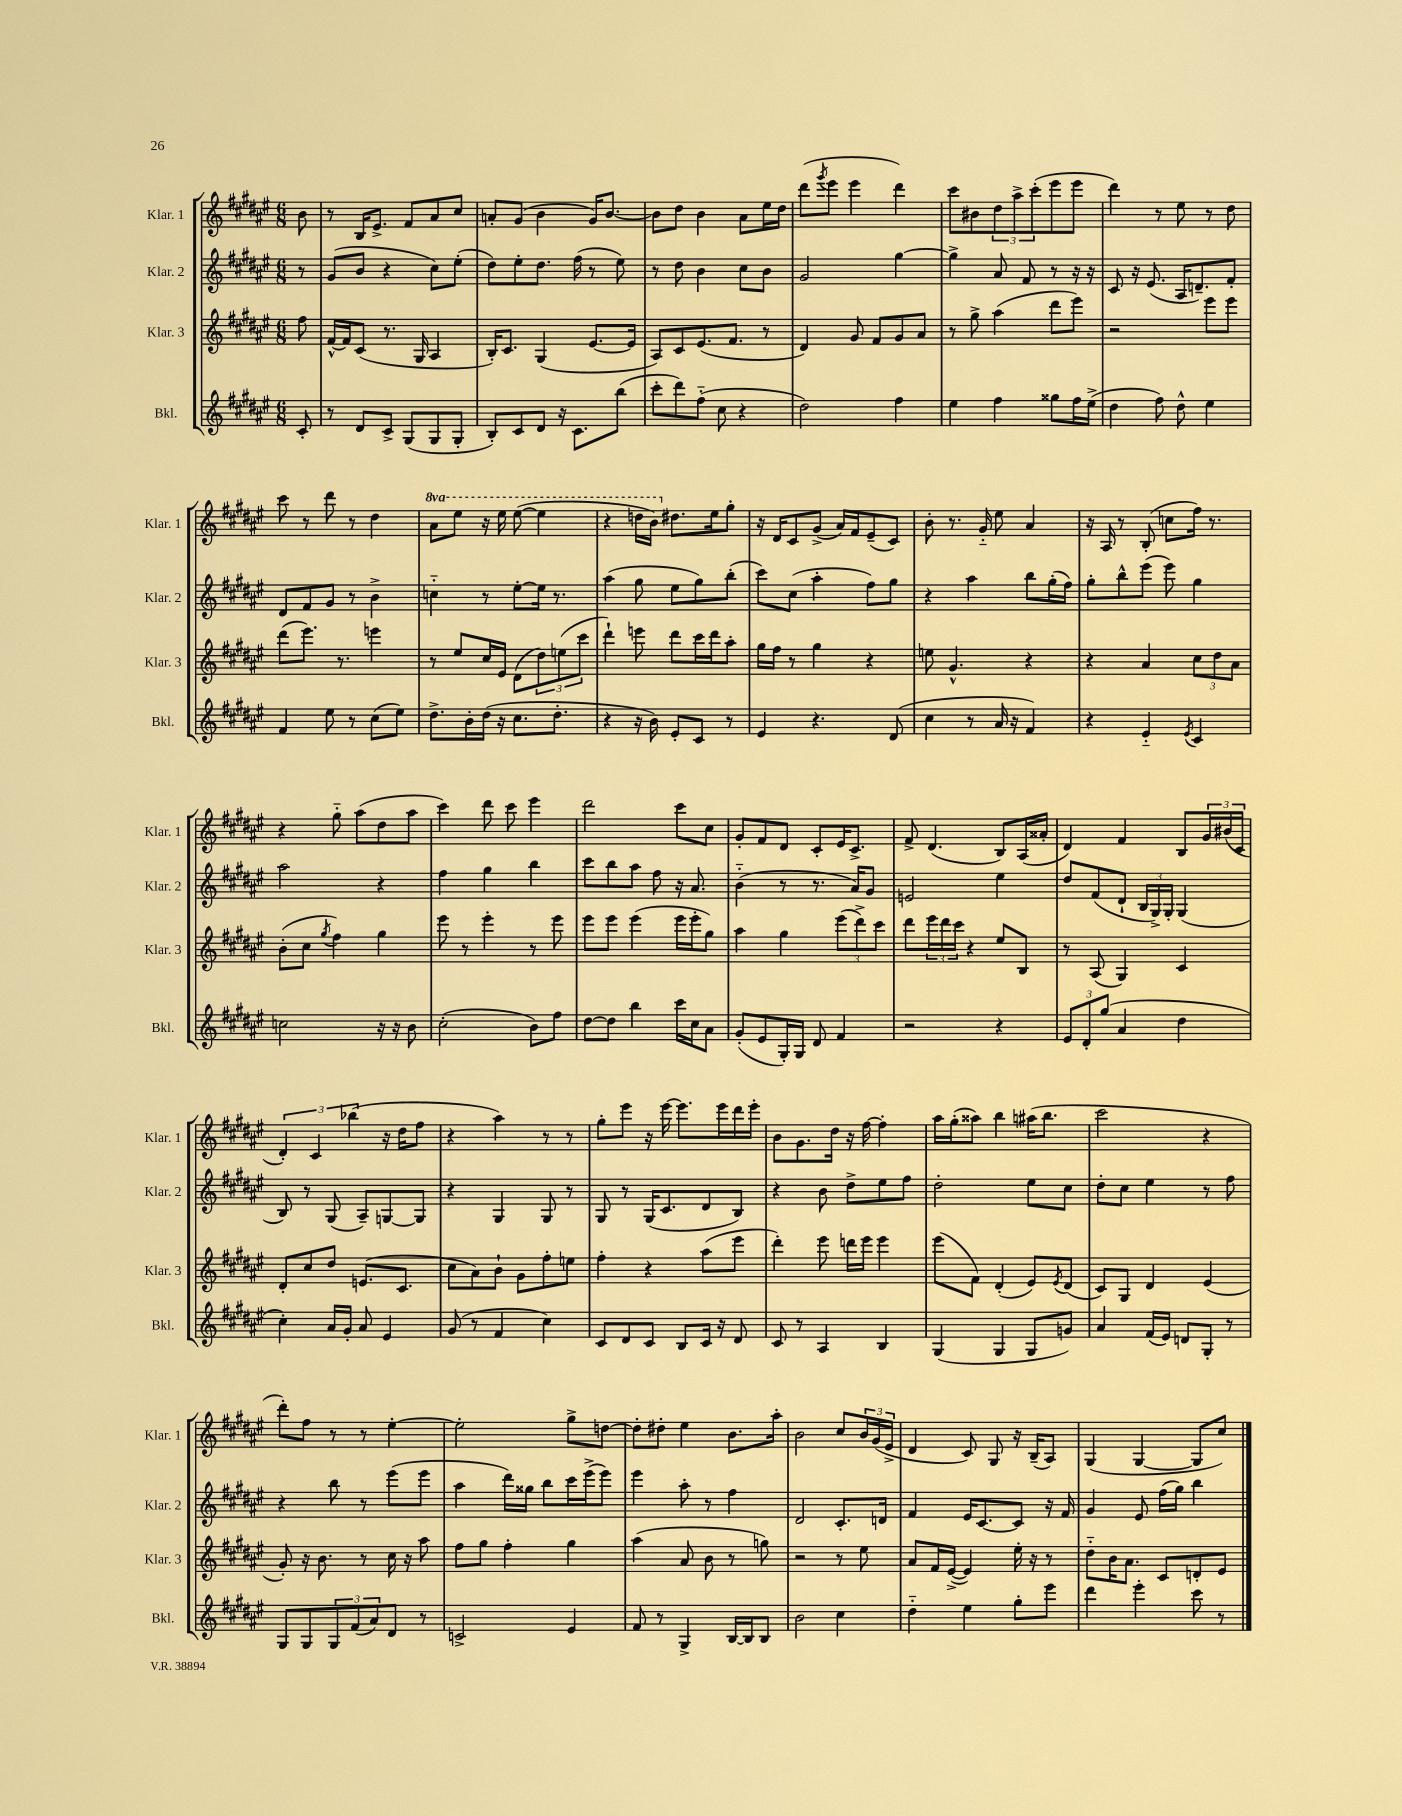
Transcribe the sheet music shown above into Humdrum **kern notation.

**kern	**kern	**kern	**kern
*staff4	*staff3	*staff2	*staff1
*clefG2	*clefG2	*clefG2	*clefG2
*k[f#c#g#d#a#e#]	*k[f#c#g#d#a#e#]	*k[f#c#g#d#a#e#]	*k[f#c#g#d#a#e#]
*M6/8	*M6/8	*M6/8	*M6/8
8c#'	8ff#	8r	8b
=	=	=	=
8r	[16f#^^	(8g#	8r
.	16f#]	.	.
8d#	(8c#	8b	16B
.	.	.	8.e#^
8c#^	8.r	4r	.
(8G#	.	.	8f#
.	16G#	.	.
8G#	4A#	8cc#)	8a#
8G#'	.	(8ee#'	8cc#
=	=	=	=
8B')	16B')	8dd#)	8a'
.	8.c#	.	.
8c#	.	8ee#'	(8g#
8d#	(4G#	8.dd#	4b
16r	.	.	.
8.c#	.	(16ff#	.
.	[8.e#	8r	16g#)
.	.	.	[8.b
(8bb	.	8ee#)	.
.	16e#]	.	.
=	=	=	=
8ccc#'	8A#)	8r	8b]
8ddd#)	8c#	8dd#	8dd#
(8ff#'~	(8.e#	4b	4b
8cc#	.	.	.
.	8.f#	.	.
4r	.	8cc#	8a#
.	8r	8b	16ee#
.	.	.	16dd#
=	=	=	=
2dd#)	4d#)	2g#	(8ddd#
.	.	.	8qggg#
.	.	.	8eee#
.	8g#	.	4eee#
.	8f#	.	.
4ff#	8g#	[4gg#	4ddd#)
.	8a#	.	.
=	=	=	=
4ee#	8r	4gg#^]	8ccc#
.	8gg#^	.	8b#
4ff#	(4aa#	8a#	12dd#
.	.	.	12aa#^
.	.	8f#	.
.	.	.	(12ccc#'
8gg##	8ddd#	8r	8eee#
16ff#	8eee#)	16r	8eee#
(16ee#^	.	16r	.
=	=	=	=
4dd#	2r	8c#	4ddd#)
.	.	16r	.
.	.	(8.e#	.
8ff#)	.	.	8r
8dd#^^	.	16A#	8ee#
.	.	8.d~)	.
4ee#	8eee#	.	8r
.	8eee#	8f#'	8dd#
=	=	=	=
4f#	(8ddd#	8d#	8ccc#
.	8.eee#)	8f#	8r
8ee#	.	8g#	8ddd#
.	8.r	.	.
8r	.	8r	8r
(8cc#	4eee	4b^	4dd#
8ee#)	.	.	.
=	=	=	=
8.dd#^	8r	4cc'~	8aa#
.	8ee#	.	8eee#
16b'	.	.	.
(16dd#	16cc#	8r	16r
16r	16e#	.	16eee#
8.cc#	(8d#	[8ee#'	([8eee#
.	12dd#)	16ee#]	4eee#]
8.dd#'	.	8.r	.
.	(12ee	.	.
.	12ccc#	.	.
=	=	=	=
4r	4ddd#`)	(4aa#	4r
16r	8eee	8gg#	16ddd
16b)	.	.	16bb)
8e#'	8ddd#	8ee#	8.dd#
8c#	16ccc#	8gg#)	.
.	16ddd#	.	16ee#
8r	8aa#'	(8bb'	8gg#'
=	=	=	=
4e#	16gg#	8ccc#)	16r
.	16ff#	.	16d#
.	8r	(8cc#	8c#
4.r	4gg#	4aa#'	(8g#^
.	.	.	16a#)
.	.	.	16f#
.	4r	8ff#)	(8e#~
(8d#	.	8gg#	8c#)
=	=	=	=
4cc#	8ee	4r	8b'
.	4.g#^^	.	8.r
8r	.	4aa#	.
.	.	.	16g#'~
16a#	.	.	8ee#
16r	.	.	.
4f#)	4r	8bb	4a#
.	.	(16gg#'	.
.	.	16ff#)	.
=	=	=	=
4r	4r	8gg#'	16r
.	.	.	16A#
.	.	8bb^^	8r
4e#'~	4a#	(8eee#	(8B'
.	.	8eee#)	8cc
8qe#	.	.	.
4c#	12cc#	4gg#	16ff#)
.	.	.	8.r
.	12dd#	.	.
.	12a#	.	.
=	=	=	=
2cc	(8b'	2aa#	4r
.	8cc#	.	.
.	8qgg#	.	.
.	4ff#)	.	8gg#'~
.	.	.	(8aa#
16r	4gg#	4r	8dd#
16r	.	.	.
8b	.	.	8aa#
=	=	=	=
(2cc#'	8eee#	4ff#	4ccc#)
.	8r	.	.
.	4eee#'	4gg#	8ddd#
.	.	.	8ccc#
8b)	8r	4bb	4eee#
8ff#	8eee#	.	.
=	=	=	=
[8dd#	8eee#	8ccc#	2ddd#
8dd#]	8eee#	8bb	.
4bb	(4eee#	8aa#	.
.	.	8ff#	.
16ccc#	16eee#	16r	8ccc#
16cc#	16eee#'	8.a#	.
8a#	8gg#)	.	8cc#
=	=	=	=
(8g#'	4aa#	(4b'~	8g#'
8e#	.	.	8f#
16G#')	4gg#	8r	8d#
16G#	.	.	.
8d#	.	8.r	8c#'
4f#	(12eee#	.	16e#
.	.	16a#)	8.c#^
.	12ddd#^)	.	.
.	.	8g#	.
.	12ccc#	.	.
=	=	=	=
2r	8ddd#	2e	8f#^
.	24eee#	.	(4.d#
.	24ddd#	.	.
.	24ccc#	.	.
.	4r	.	.
4r	8ee#	4ee#	8B)
.	8B	.	(16A#
.	.	.	16a##'
=	=	=	=
12e#	8r	8dd#	4d#)
12d#'	.	.	.
.	(8A#	(8f#	.
(12gg#	.	.	.
4a#	4G#)	8d#`	4f#
.	.	24B	.
.	.	24G#^)	.
.	.	24G#'	.
4dd#	4c#	(4G#	8B
.	.	.	24g#
.	.	.	(24b#
.	.	.	24c#
=	=	=	=
4cc#')	8d#'	8B)	6d#')
.	8cc#	8r	.
.	.	.	6c#
16a#	8dd#	(8G#	.
16g#'	.	.	.
.	.	.	(6bb-
8a#	(8.e	8A#~)	.
4e#	.	[8G	16r
.	8.c#	.	16dd#
.	.	8G]	8ff#
=	=	=	=
(8g#	8cc#	4r	4r
8r	8a#)	.	.
4f#	8b`	4G#	4aa#)
.	8g#	.	.
4cc#)	8ff#'	8G#	8r
.	8ee	8r	8r
=	=	=	=
8c#	4ff#'	8G#	8gg#'
8d#	.	8r	8eee#
8c#	4r	(16G#	16r
.	.	8.c#	[16eee#
8B	.	.	8.eee#]
16c#	(8aa#	8d#	.
16r	.	.	16eee#
8d#	8eee#	8B)	16ddd#
.	.	.	16eee#'
=	=	=	=
8c#	4ddd#')	4r	8b
8r	.	.	8.g#
4A#	8eee#	8b	.
.	.	.	16dd#
.	16ddd	8dd#^	16r
.	16eee#	.	[16ff#
4B	4eee#	8ee#	4ff#']
.	.	8ff#	.
=	=	=	=
(4G#	(8eee#	2dd#'	16aa#
.	.	.	(16gg#'
.	8f#)	.	8aa##)
4G#	(4d#'	.	4bb
8G#	8e#)	8ee#	(16aa#
.	.	.	8.bb
.	8qe#	.	.
8g)	(8d#	8cc#	.
=	=	=	=
4a#	8c#)	8dd#'	2ccc#
.	8G#	8cc#	.
(16f#	4d#	4ee#	.
16e#)	.	.	.
8d	.	.	.
8G#'	(4e#	8r	4r
8r	.	8ff#	.
=	=	=	=
8G#	8g#')	4r	8ddd#')
8G#	16r	.	8ff#
.	8.b	.	.
12G#	.	8bb	8r
(12f#	.	.	.
.	8r	8r	8r
12a#)	.	.	.
8d#	16cc#	(8eee#	[4ee#'
.	16r	.	.
8r	8aa#	8eee#	.
=	=	=	=
2c^	8ff#	4aa#	2ee#']
.	8gg#	.	.
.	4ff#'	16ddd#)	.
.	.	16gg##	.
.	.	8bb	.
4e#	4gg#	16ccc#	8gg#^
.	.	(16eee#^	.
.	.	8eee#)	[8dd
=	=	=	=
8f#	(4aa#	4eee#	8dd']
8r	.	.	8dd#'
4G#^	8a#	8aa#'	4ee#
.	8b	8r	.
[16B	8r	4ff#	8.b
16B]	.	.	.
8B	8gg)	.	.
.	.	.	16aa#'
=	=	=	=
2b	2r	2d#	2b
4cc#	8r	8.c#'	8cc#
.	8ee#	.	24b
.	.	.	(24g#
.	.	16d	.
.	.	.	24e#^
=	=	=	=
4dd#'~	8a#	4f#	4d#
.	16f#	.	.
.	([16e#^	.	.
4ee#	4e#])	16e#	8c#)
.	.	[8.c#	.
.	.	.	8G#
8gg#'	16ee#'	8c#]	16r
.	16r	.	(16B~
8eee#	8r	16r	8A#)
.	.	16f#	.
=	=	=	=
4ddd#	8dd#'~	4g#	(4G#
.	16b	.	.
.	8.a#	.	.
4eee#'	.	8e#	[4G#
.	8c#	(16ff#	.
.	.	16gg#)	.
8ccc#	8d'	4bb	8G#]
8r	8e#	.	8cc#)
==	==	==	==
*-	*-	*-	*-
